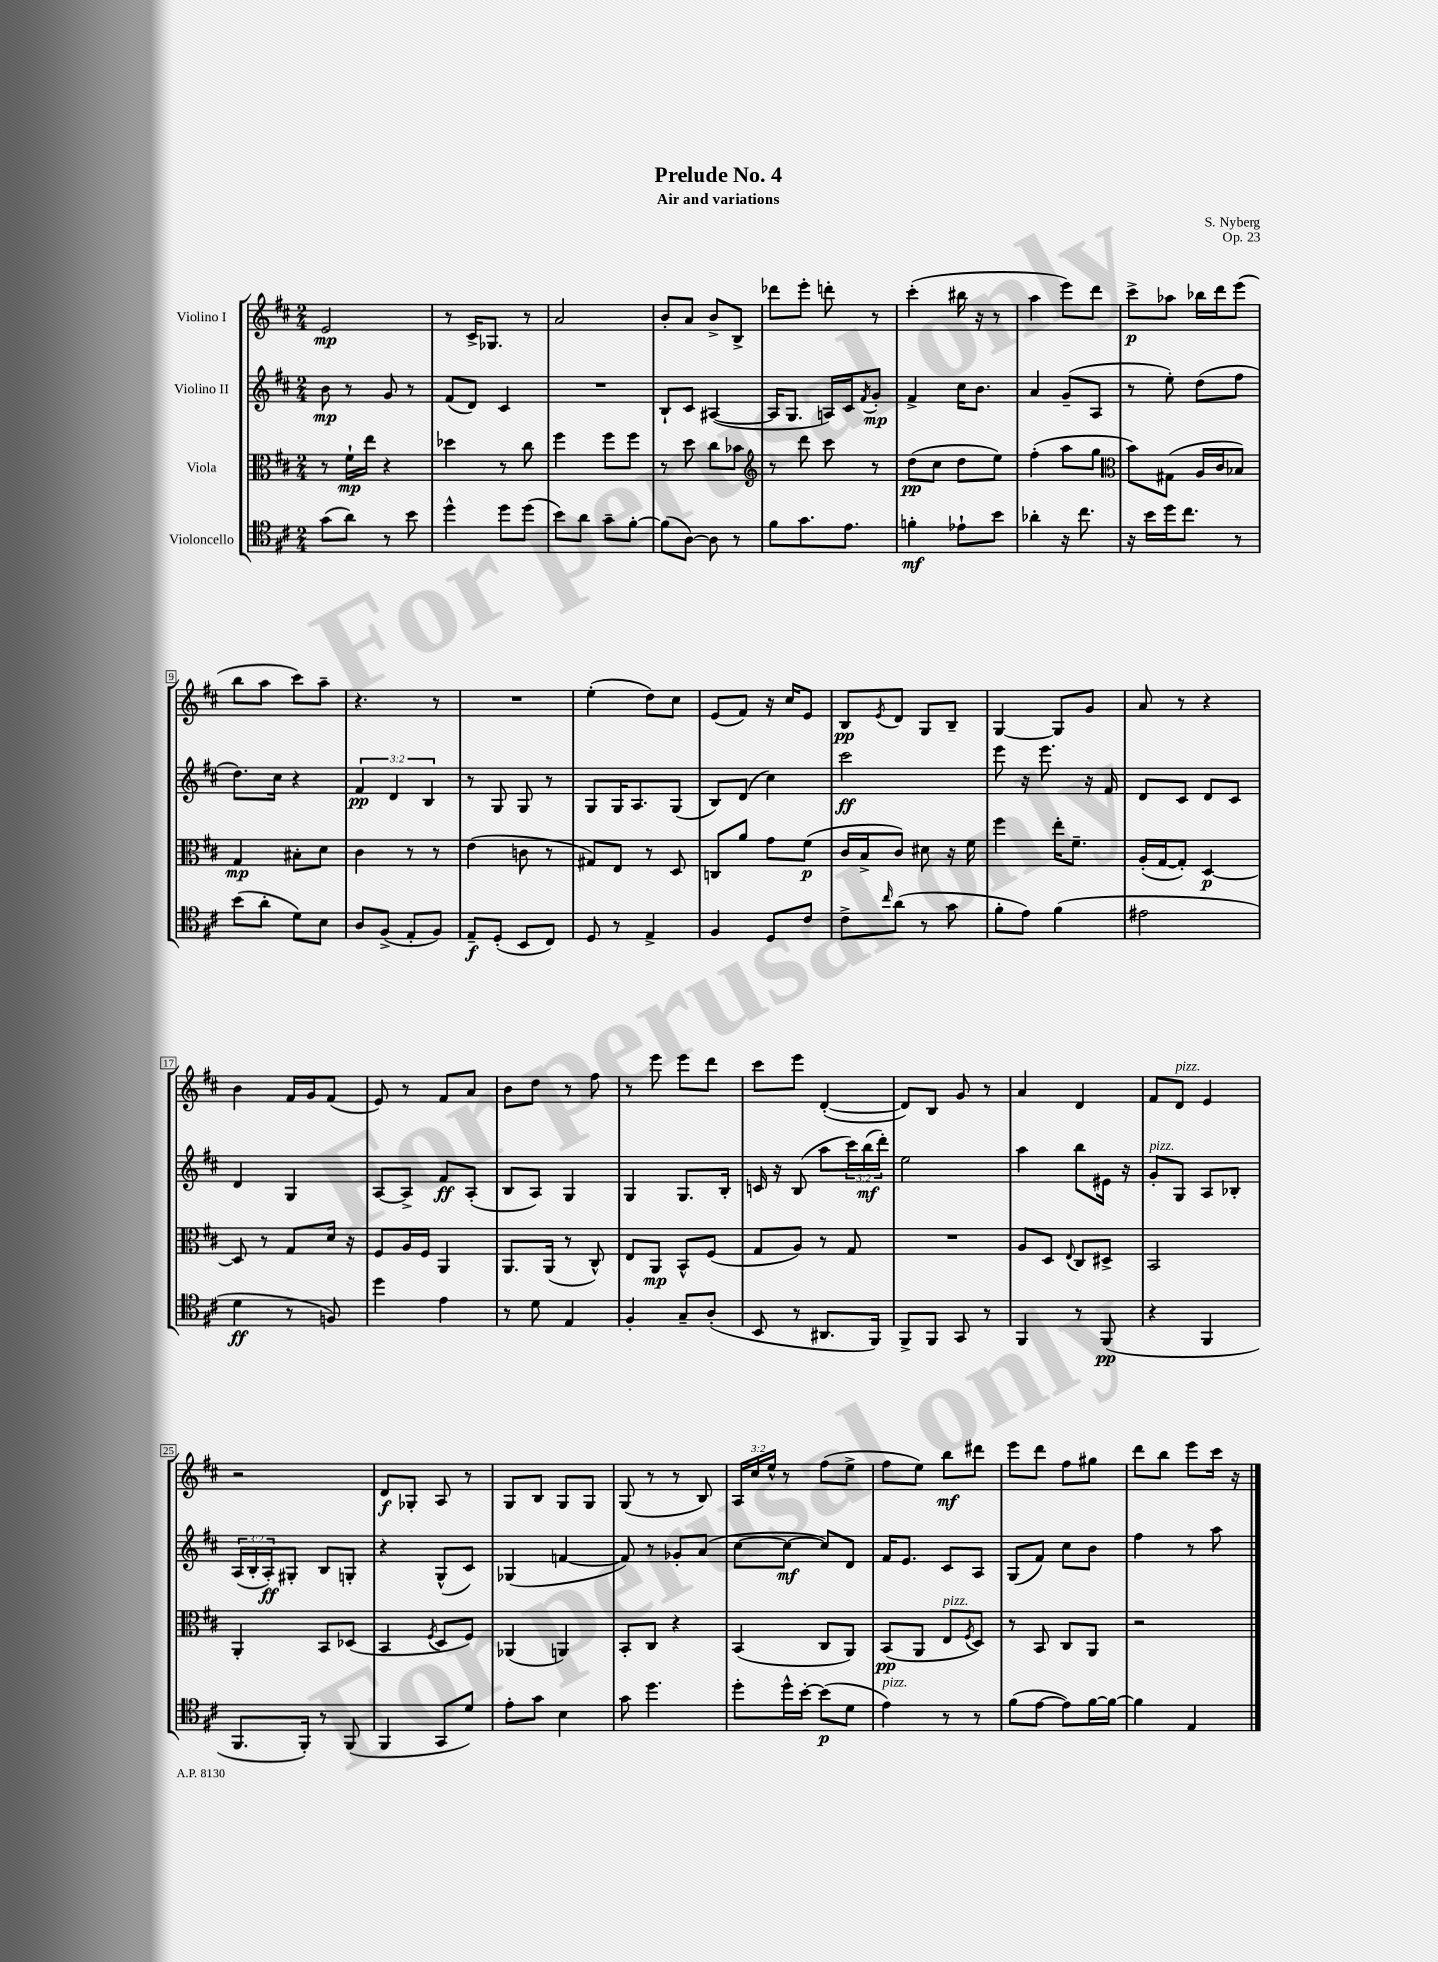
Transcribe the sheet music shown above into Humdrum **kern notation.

**kern	**dynam	**kern	**dynam	**kern	**dynam	**kern	**dynam
*part4	*part4	*part3	*part3	*part2	*part2	*part1	*part1
*staff4	*staff4	*staff3	*staff3	*staff2	*staff2	*staff1	*staff1
*I"Violoncello	*	*I"Viola	*	*I"Violino II	*	*I"Violino I	*
*clefC4	*	*clefC3	*	*clefG2	*	*clefG2	*
*k[f#c#]	*	*k[f#c#]	*	*k[f#c#]	*	*k[f#c#]	*
*M2/4	*	*M2/4	*	*M2/4	*	*M2/4	*
=1	=1	=1	=1	=1	=1	=1	=1
(8g\L	.	8r	.	8b\	mp	2e/	mp
8a\J)	.	16f#`\LL	mp	8r	.	.	.
.	.	16ee\JJ	.	.	.	.	.
8r	.	4r	.	8g/	.	.	.
8b\	.	.	.	8r	.	.	.
=2	=2	=2	=2	=2	=2	=2	=2
4dd^^\	.	4dd-X\	.	(8f#/L	.	8r	.
.	.	.	.	8d/J)	.	16c#^/KL	.
.	.	.	.	.	.	8.G-X/J	.
8dd\L	.	8r	.	4c#/	.	.	.
(8dd\J	.	8cc#\	.	.	.	8r	.
=3	=3	=3	=3	=3	=3	=3	=3
8b\L)	.	4ff#\	.	2r	.	2a/	.
8a\J	.	.	.	.	.	.	.
8g~\L	.	8ff#\L	.	.	.	.	.
[8f#'\J	.	8ff#\J	.	.	.	.	.
=4	=4	=4	=4	=4	=4	=4	=4
(8f#\L]	.	8r	.	8B`/L	.	8b'/L	.
[8A\J)	.	8dd\	.	8c#/J	.	8a/J	.
8A\]	.	8cc#\L	.	([4A#X/	.	8b^/L	.
8r	.	8b-X\J	.	.	.	8B^/J	.
=5	=5	=5	=5	=5	=5	=5	=5
*	*	*clefG2	*	*	*	*	*
8f#\L	.	8r	.	16A#/KL]	.	8ddd-X\L	.
.	.	.	.	8.G/J	.	.	.
8.g\	.	8ddd\	.	.	.	8eee'\J	.
.	.	8ccc#\	.	16An/LL)	.	8dddn'\	.
8.e\J	.	.	.	16c#/J	.	.	.
.	.	.	.	8qf#/	.	.	.
.	.	8r	.	8g'/J	mp	8r	.
=6	=6	=6	=6	=6	=6	=6	=6
4fn'\	mf	(8dd\L	pp	4f#^/	.	(4ccc#'\	.
.	.	8cc#\J	.	.	.	.	.
8e-X`\L	.	8dd\L	.	16cc#\KL	.	16bb#X\	.
.	.	.	.	8.b\J	.	16r	.
8b\J	.	8ee\J)	.	.	.	8r	.
=7	=7	=7	=7	=7	=7	=7	=7
4a-X'\	.	(4ff#'\	.	4a/	.	4aa\	.
16r	.	8aa\L	.	(8g~/L	.	8eee\L)	.
8.cc#\	.	.	.	.	.	.	.
.	.	8gg\J	.	8A/J	.	8ddd\J	.
=8	=8	=8	=8	=8	=8	=8	=8
*	*	*clefC3	*	*	*	*	*
16r	.	8b\L)	.	8r	.	8ccc#^\L	p
16b\LL	.	.	.	.	.	.	.
16dd\J	.	(8G#X\J	.	8ee'\)	.	8aa-X\J	.
8.cc#\J	.	.	.	.	.	.	.
.	.	16A/LL	.	(8dd\L	.	16bb-X\LL	.
.	.	16c#/J	.	.	.	16ddd\J	.
8r	.	8B-X/J)	.	8ff#\J	.	(8eee\J	.
!!LO:LB:g=z
=9	=9	=9	=9	=9	=9	=9	=9
(8b\L	.	4G/	mp	8.dd\L)	.	8bb\L	.
8a'\J	.	.	.	.	.	8aa\J	.
.	.	.	.	16cc#\Jk	.	.	.
8d\L)	.	8B#X'\L	.	4r	.	8ccc#\L)	.
8B\J	.	8d\J	.	.	.	8aa~\J	.
=10	=10	=10	=10	=10	=10	=10	=10
8A/L	.	4c#\	.	6f#/	pp	4.r	.
(8F#^/J	.	.	.	.	.	.	.
.	.	.	.	6d/	.	.	.
8E'/L	.	8r	.	.	.	.	.
.	.	.	.	6B/	.	.	.
8F#/J)	.	8r	.	.	.	8r	.
=11	=11	=11	=11	=11	=11	=11	=11
8E~/L	f	(4e\	.	8r	.	2r	.
(8D'/J	.	.	.	8G/	.	.	.
8BB/L	.	8cn\	.	8G/	.	.	.
8C#/J)	.	8r	.	8r	.	.	.
=12	=12	=12	=12	=12	=12	=12	=12
8D/	.	8G#X/L)	.	8G/L	.	(4ee'\	.
8r	.	8E/J	.	16G/K	.	.	.
.	.	.	.	8.A/	.	.	.
4E^/	.	8r	.	.	.	8dd\L)	.
.	.	8D/	.	(8G/J	.	8cc#\J	.
=13	=13	=13	=13	=13	=13	=13	=13
4F#/	.	8Cn/L	.	8B/L)	.	(8e/L	.
.	.	8a/J	.	(8d/J	.	8f#/J)	.
8D/L	.	8g\L	.	4cc#\)	.	16r	.
.	.	.	.	.	.	16cc#/KL	.
8c#/J	.	(8f#\J	p	.	.	8e/J	.
=14	=14	=14	=14	=14	=14	=14	=14
8c#^\L	.	16c#/LL	.	2ccc#\	ff	8B/L	pp
.	.	16B^/J	.	.	.	.	.
16qqcc#/	.	.	.	.	.	8qe/	.
(8a\J	.	8c#/J)	.	.	.	8d/J	.
8r	.	8d#X\	.	.	.	8G/L	.
8g\	.	16r	.	.	.	8B~/J	.
.	.	16f#\	.	.	.	.	.
=15	=15	=15	=15	=15	=15	=15	=15
8f#'\L	.	4ff#\	.	8eee\	.	[4G/	.
8e\J)	.	.	.	16r	.	.	.
.	.	.	.	8.eee\	.	.	.
(4f#\	.	16ee'\KL	.	.	.	8G/L]	.
.	.	8.f#~\J	.	.	.	.	.
.	.	.	.	16r	.	8g/J	.
.	.	.	.	16f#/	.	.	.
=16	=16	=16	=16	=16	=16	=16	=16
2e#X\	.	(16A'/LL	.	8d/L	.	8a/	.
.	.	[16G/J	.	.	.	.	.
.	.	8G'/J])	.	8c#/J	.	8r	.
.	.	[4D/	p	8d/L	.	4r	.
.	.	.	.	8c#/J	.	.	.
!!LO:LB:g=z
=17	=17	=17	=17	=17	=17	=17	=17
4d\	ff	8D/]	.	4d/	.	4b\	.
.	.	8r	.	.	.	.	.
8r	.	8G/L	.	4G/	.	16f#/LL	.
.	.	.	.	.	.	16g/J	.
8Fn/)	.	16d/Jk	.	.	.	(8f#/J	.
.	.	16r	.	.	.	.	.
=18	=18	=18	=18	=18	=18	=18	=18
4dd\	.	8F#/L	.	[8A/L	.	8e/)	.
.	.	16A/L	.	8A^/J]	.	8r	.
.	.	16F#/JJ	.	.	.	.	.
4e\	.	4AA/	.	8f#/L	ff	8f#/L	.
.	.	.	.	(8A'/J	.	8a/J	.
=19	=19	=19	=19	=19	=19	=19	=19
8r	.	8.AA/L	.	8B/L	.	8b\L	.
8d\	.	.	.	8A/J)	.	8dd\J	.
.	.	(16AA/Jk	.	.	.	.	.
4E/	.	8r	.	4G/	.	8r	.
.	.	8C#^^/)	.	.	.	8ff#\	.
=20	=20	=20	=20	=20	=20	=20	=20
4F#'/	.	8E/L	.	4G/	.	8r	.
.	.	8AA/J	mp	.	.	8eee\	.
8G~/L	.	8BB^^/L	.	8.G/L	.	8eee\L	.
(8A'/J	.	(8F#/J	.	.	.	8ddd\J	.
.	.	.	.	16B'/Jk	.	.	.
=21	=21	=21	=21	=21	=21	=21	=21
8BB/	.	8G/L	.	16cn/	.	8ccc#\L	.
.	.	.	.	16r	.	.	.
8r	.	8A/J)	.	(8B/	.	8eee\J	.
8.AA#X/L	.	8r	.	8aa\L	.	([4d'/	.
.	.	8G/	.	24ccc#\L)	.	.	.
.	.	.	.	(24bb\	mf	.	.
16FF#/Jk)	.	.	.	.	.	.	.
.	.	.	.	24ddd'\JJ)	.	.	.
=22	=22	=22	=22	=22	=22	=22	=22
8FF#^/L	.	2r	.	2ee\	.	8d/L])	.
8FF#/J	.	.	.	.	.	8B/J	.
8GG/	.	.	.	.	.	8g/	.
8r	.	.	.	.	.	8r	.
=23	=23	=23	=23	=23	=23	=23	=23
4FF#/	.	8A/L	.	4aa\	.	4a/	.
.	.	8D/J	.	.	.	.	.
.	.	8qqE/	.	.	.	.	.
8r	.	8C#/L	.	8bb\L	.	4d/	.
(8FF#/	pp	8D#X^/J	.	16e#X\Jk	.	.	.
.	.	.	.	16r	.	.	.
=24	=24	=24	=24	=24	=24	=24	=24
!	!	!	!	!LO:TX:a:i:t=pizz.	!	!	!
4r	.	2BB/	.	8g'/L	.	8f#/L	.
!	!	!	!	!	!	!LO:TX:a:i:t=pizz.	!
.	.	.	.	8G/J	.	8d/J	.
4FF#/	.	.	.	8A/L	.	4e/	.
.	.	.	.	8B-X'/J	.	.	.
!!LO:LB:g=z
=25	=25	=25	=25	=25	=25	=25	=25
8.FF#/L	.	4AA'/	.	(24A/LL	.	2r	.
.	.	.	.	24B'/	.	.	.
.	.	.	.	24A'/J)	ff	.	.
.	.	.	.	8G#X'/J	.	.	.
16FF#'/Jk)	.	.	.	.	.	.	.
8r	.	8BB/L	.	8B/L	.	.	.
(8FF#/	.	(8D-X/J	.	8Gn'/J	.	.	.
=26	=26	=26	=26	=26	=26	=26	=26
4FF#/	.	4BB/	.	4r	.	8d/L	f
.	.	.	.	.	.	8G-X'/J	.
.	.	8qF#/	.	.	.	.	.
8GG/L	.	8D/L	.	(8G^^/L	.	8A/	.
8d/J)	.	8F#/J)	.	8c#/J)	.	8r	.
=27	=27	=27	=27	=27	=27	=27	=27
8e'\L	.	(4AA-X/	.	(4G-X/	.	8G/L	.
8g\J	.	.	.	.	.	8B/J	.
4B\	.	4AAn/)	.	[4fn/	.	8G/L	.
.	.	.	.	.	.	8G/J	.
=28	=28	=28	=28	=28	=28	=28	=28
8g\	.	8BB'/L	.	8f/])	.	(8G/	.
4.dd\	.	8C#/J	.	8r	.	8r	.
.	.	4r	.	8g-X'/L	.	8r	.
.	.	.	.	(8a/J	.	8B/)	.
=29	=29	=29	=29	=29	=29	=29	=29
8dd'\L	.	(4BB/	.	[8cc#\L	.	24A/LL	.
.	.	.	.	.	.	24cc#/	.
.	.	.	.	.	.	24ee^^/JJ	.
16dd^^\L	.	.	.	8cc#\J_	mf	8r	.
[16b'\JJ	.	.	.	.	.	.	.
(8b\L]	p	8C#/L	.	8cc#/L])	.	(8ff#\L	.
8d\J	.	8AA/J)	.	8d/J	.	8ee^\J	.
=30	=30	=30	=30	=30	=30	=30	=30
!LO:TX:a:i:t=pizz.	!	!	!	!	!	!	!
4e\)	.	(8BB/L	pp	16f#/KL	.	8ff#\L	.
.	.	.	.	8.e/J	.	.	.
.	.	8AA/J	.	.	.	8ee\J)	.
!	!	!LO:TX:a:i:t=pizz.	!	!	!	!	!
8r	.	8E/L	.	8c#/L	.	8bb\L	mf
.	.	8qF#/	.	.	.	.	.
8r	.	8D/J)	.	8A/J	.	8ddd#X\J	.
=31	=31	=31	=31	=31	=31	=31	=31
(8f#\L	.	8r	.	(8G/L	.	8eee\L	.
[8e\J	.	8BB/	.	8f#/J)	.	8ddd\J	.
8e\L])	.	8C#/L	.	8cc#\L	.	8ff#\L	.
[16f#\L	.	8AA/J	.	8b\J	.	8gg#X\J	.
16f#\JJ_	.	.	.	.	.	.	.
=32	=32	=32	=32	=32	=32	=32	=32
4f#\]	.	2r	.	4ff#\	.	8ddd\L	.
.	.	.	.	.	.	8bb\J	.
4E/	.	.	.	8r	.	8eee\L	.
.	.	.	.	8aa\	.	16ccc#\Jk	.
.	.	.	.	.	.	16r	.
==	==	==	==	==	==	==	==
*-	*-	*-	*-	*-	*-	*-	*-
